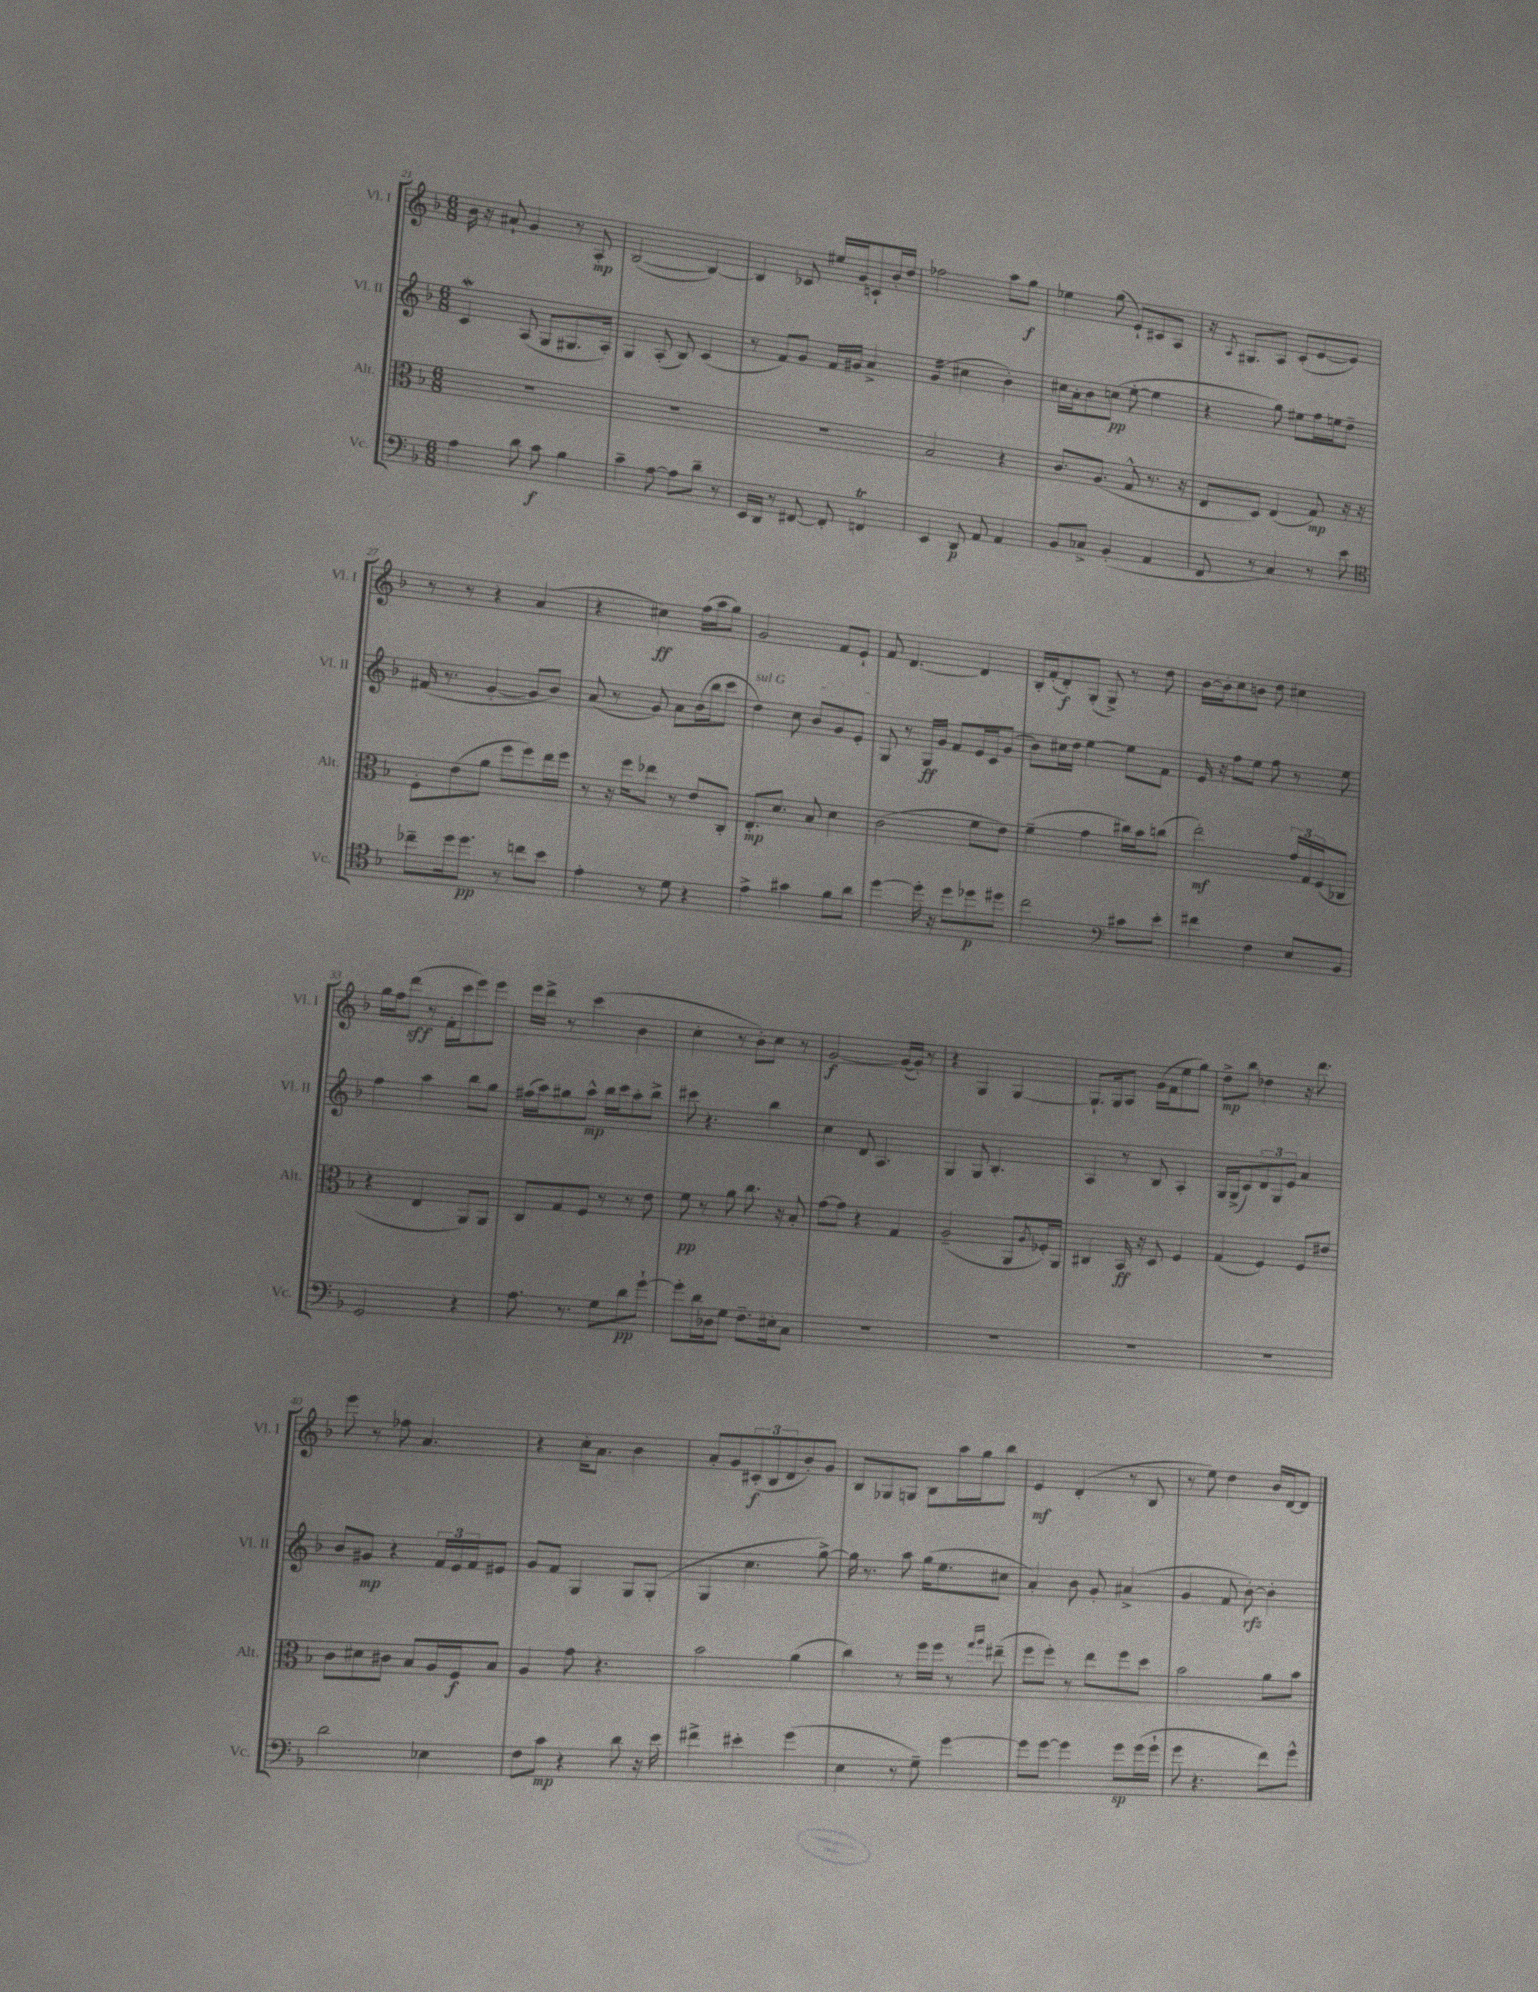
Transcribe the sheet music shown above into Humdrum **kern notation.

**kern	**kern	**kern	**kern
*staff4	*staff3	*staff2	*staff1
*clefF4	*clefC3	*clefG2	*clefG2
*k[b-]	*k[b-]	*k[b-]	*k[b-]
*M6/8	*M6/8	*M6/8	*M6/8
4A\	2.r	4c/	16b-\
.	.	.	16r
.	.	.	8a#`/
8d\	.	(8A/	4g/
8c\	.	8G/L	.
4B-\	.	8.G#/	8r
.	.	.	8A'/
.	.	16A'/Jk)	.
=	=	=	=
4c~\	2.r	4G/	([2B-/
[8A\	.	(8A'/	.
8A\]L	.	8B-/)	.
8d~\J	.	(4c/	4B-/_)
8r	.	.	.
=	=	=	=
16EE/LL	2.r	8r	4B-/]
16DD/JJ	.	.	.
8r	.	8f/L)	.
[8FF#/	.	8g/J	8c-/
8FF#'/]	.	16f/LL	16ee#/LL
.	.	16g#/JJ	16g/J
4FF/	.	4a^/	8c`/
.	.	.	16b-'/L
.	.	.	16dd/JJ
=	=	=	=
4EE/	2B-/	(4g/	2ff-\
8DD/	.	4cc#\	.
8AA/	.	.	.
4AA/	4r	4b-'\)	8aa\L
.	.	.	8gg\J
=	=	=	=
8BB-/L	8.c/L	16cc#\LL	4ee-\
.	.	16a'\J	.
8C-^/J	.	8b-\	.
.	(8.A/J	.	.
(4BB-'/	.	(8cc\J	(8gg\
.	8G^^/	[8ee'\	8e`/L)
4AA/	8.r	4ee\]	8c#/
.	.	.	8A/J
.	16r	.	.
=	=	=	=
8FF/	8E/L	4r	16r
.	.	.	8qA/
.	.	.	8.G#/L
8r	8D/J)	.	.
4C/)	(4E/	8gg\)	8A/J
.	.	8ee#\L	(8c'/L
8r	8G/)	16ff\L	[8e/
.	.	16ee\J	.
8e\	16r	8dd~\J	8e/]J)
.	16r	.	.
=	=	=	=
*clefC4	*	*	*
8cc-~\L	8F'\L	(16f#/	8r
.	.	8.r	.
16dd\k	(8e\	.	8r
8.dd\J	.	.	.
.	8a\J	[4g'/	4r
8r	8ff\L	.	.
8cc\L	8ff\)	8g/]L	(4a/
8b-\J	16ee\L	8b-/J)	.
.	16ff\JJ	.	.
=	=	=	=
4e'\	8r	(8a/	4r
.	16r	8r	.
.	16ff\LK	.	.
8r	8ee-\J	8g/)	4cc#\)
8d\	8r	8a\L	.
4r	8e/L	(16b-\L	(16ff\LL
.	.	16bb-\J	16aa\J
.	8C'/J	8ccc\J	8gg\J)
=	=	=	=
4e^\	8.E'/L	4dd\)	2g/
.	8.d/J	.	.
4g#\	.	8cc\	.
.	8B-/	8b-/L	.
8f\L	4d\	8g/	8f/L
8a\J	.	8e'/J	8e`/J
=	=	=	=
[4dd\	(2c\	8G/	8f/
.	.	8r	[4.d/
16dd'\]	.	16G/LL	.
16r	.	16g/JJ	.
8dd\L	.	8f/L	.
8dd-\	8f\L	16e/L	4d/]
.	.	16c/J	.
8dd#\J	8e\J)	(8g/J	.
=	=	=	=
2cc\	(4f~\	8b-\L)	16B-'/LL
.	.	.	(16f'/J
.	.	16cc#\L	8d'/)
.	.	16dd\JJ	.
.	4g\	[4ee\	(8G'/J
.	.	.	8G^/)
*clefF4	*	*	*
8c#\L	16cc#\LL)	8ee\]L	8r
.	16b-\J	.	.
8e'\J	(8cc\J	8f\J	8dd\
=	=	=	=
4f#\	2ee'\)	16e/	[16b-\LL
.	.	16r	16b-'\]J
.	.	8ff\L	8cc\
4F\	.	8ee\J	8b\J
.	.	8ff\	8dd\
8E/L	24g/LL	8r	4cc#\
.	24G/	.	.
.	(24F/J	.	.
8BB-/J	8C-/J	8ee\	.
=	=	=	=
2GG/	4r	4ff\	16gg\LL
.	.	.	16ff\J
.	.	.	(8ddd\J
.	4E/	4aa\	8r
.	.	.	16f'\LL
.	.	.	16ccc\J
4r	8AA/L)	8bb-\L	8eee\)
.	8AA/J	8gg\J	8eee\J
=	=	=	=
8.A\	8C/L	(16ff#\LL	16eee\LL
.	.	16aa\J)	16ddd^\JJ
.	8G/	8gg#\	8r
8.r	.	.	.
.	8F/J	8aa^^\J	(4ccc\
8G\L	8r	16bb-\LL	.
.	.	16ccc\J	.
8d\	8r	8aa'\	4b-\
[8g`\J	8e\	8bb-^\J	.
=	=	=	=
8g'\]L	8f\	8ccc#\	4cc'\
16d\L	8r	4.r	.
16D-\J	.	.	.
8G\J	8a\	.	8r
8.F~\L	8.cc\	.	8b-'\L)
.	.	4bb-\	8cc\J
16E#'\k	16r	.	.
8C\J	8B-'/	.	8r
=	=	=	=
2.r	[8g\L	4cc\	[2g/
.	8g\]J	.	.
.	4r	8d/	.
.	.	4.A/	.
.	4G/	.	(16g/_LL
.	.	.	16g'/]JJ)
.	.	.	8r
=	=	=	=
2.r	(2A~/	4G/	4r
.	.	8G/	4G/
.	.	4.B-'/	.
.	8AA/L	.	[4G/
.	8qA/	.	.
.	16F-'/L)	.	.
.	16AA/JJ	.	.
=	=	=	=
2.r	4C#/	4A/	8.G`/]L
.	.	.	16G/k
.	16BB-/	8r	8A/J
.	16r	.	.
.	8D/	8B-/	(16g\LL
.	.	.	16f\J
.	4F/	4A'/	8ee\
.	.	.	8gg\J)
=	=	=	=
2.r	(4G/	16G/LL	8dd^\L
.	.	(16G^/J	.
.	.	8c/)	8bb-\J
.	4F/)	12d/	4dd-\
.	.	12G/	.
.	.	12e/J	.
.	8F/L	4a/	16r
.	.	.	8.ddd\
.	8e#/J	.	.
=	=	=	=
2d\	8c\L	8b-/L	8eee\
.	8d#\	8g#/J	8r
.	8c#\J	4r	8ff-\
.	8B-/L	.	4.a/
4E-\	16A/L	24f/LL	.
.	.	24e/	.
.	16F/J	.	.
.	.	24f/J	.
.	8B-/J	8e#/J	.
=	=	=	=
8F\L	4A/	8g/L	4r
8c\J	.	8f/J	.
4r	8g\	4G/	16cc'\LK
.	.	.	8.a\J
.	4.r	.	.
8d\	.	8G/L	4b-\
16r	.	(8G'/J	.
16e\	.	.	.
=	=	=	=
4f#^\	2b-\	4G/	8a'/L
.	.	.	8g/
4e#'\	.	4.cc\	(12c#'/
.	.	.	12B-/
.	.	.	12d/
(4g\	(4a\	.	8b-'/)
.	.	[8gg^\)	8g/J
=	=	=	=
4E\	4cc\)	16gg\]	8B-/L
.	.	8.r	.
.	.	.	8G-/
8r	8r	8aa\	8G/J
8G~\)	16ff\LL	(16gg\LK	8B-\L
.	16ff\JJ	8.ee\	.
[4g\	8r	.	16aa\L
.	.	.	16gg\J
.	16qqgg/LL	.	.
.	16qqaa/JJ	.	.
.	(8ee#~\	8cc#\J	8bb-\J
=	=	=	=
8g\]L	8ff\L	4a'/)	4e/
[8g\J	8ff'\J)	.	.
4g\]	8r	8b-\	(4d'/
.	8ee\L	8g'/	.
8g\L	8ff\	(4a#^/	8r
(16g\L	8dd\J	.	8B-/
16g`\JJ	.	.	.
=	=	=	=
8g\	2b-\	4g/	8r
4.r	.	.	8ee\)
.	.	8f/	4dd\
.	.	[8b-'\)	.
8f\L)	8a\L	4b-'\]	16b-/LL
.	.	.	[16d/J
8g^^\J	8b-\J	.	8d/]J
==	==	==	==
*-	*-	*-	*-
